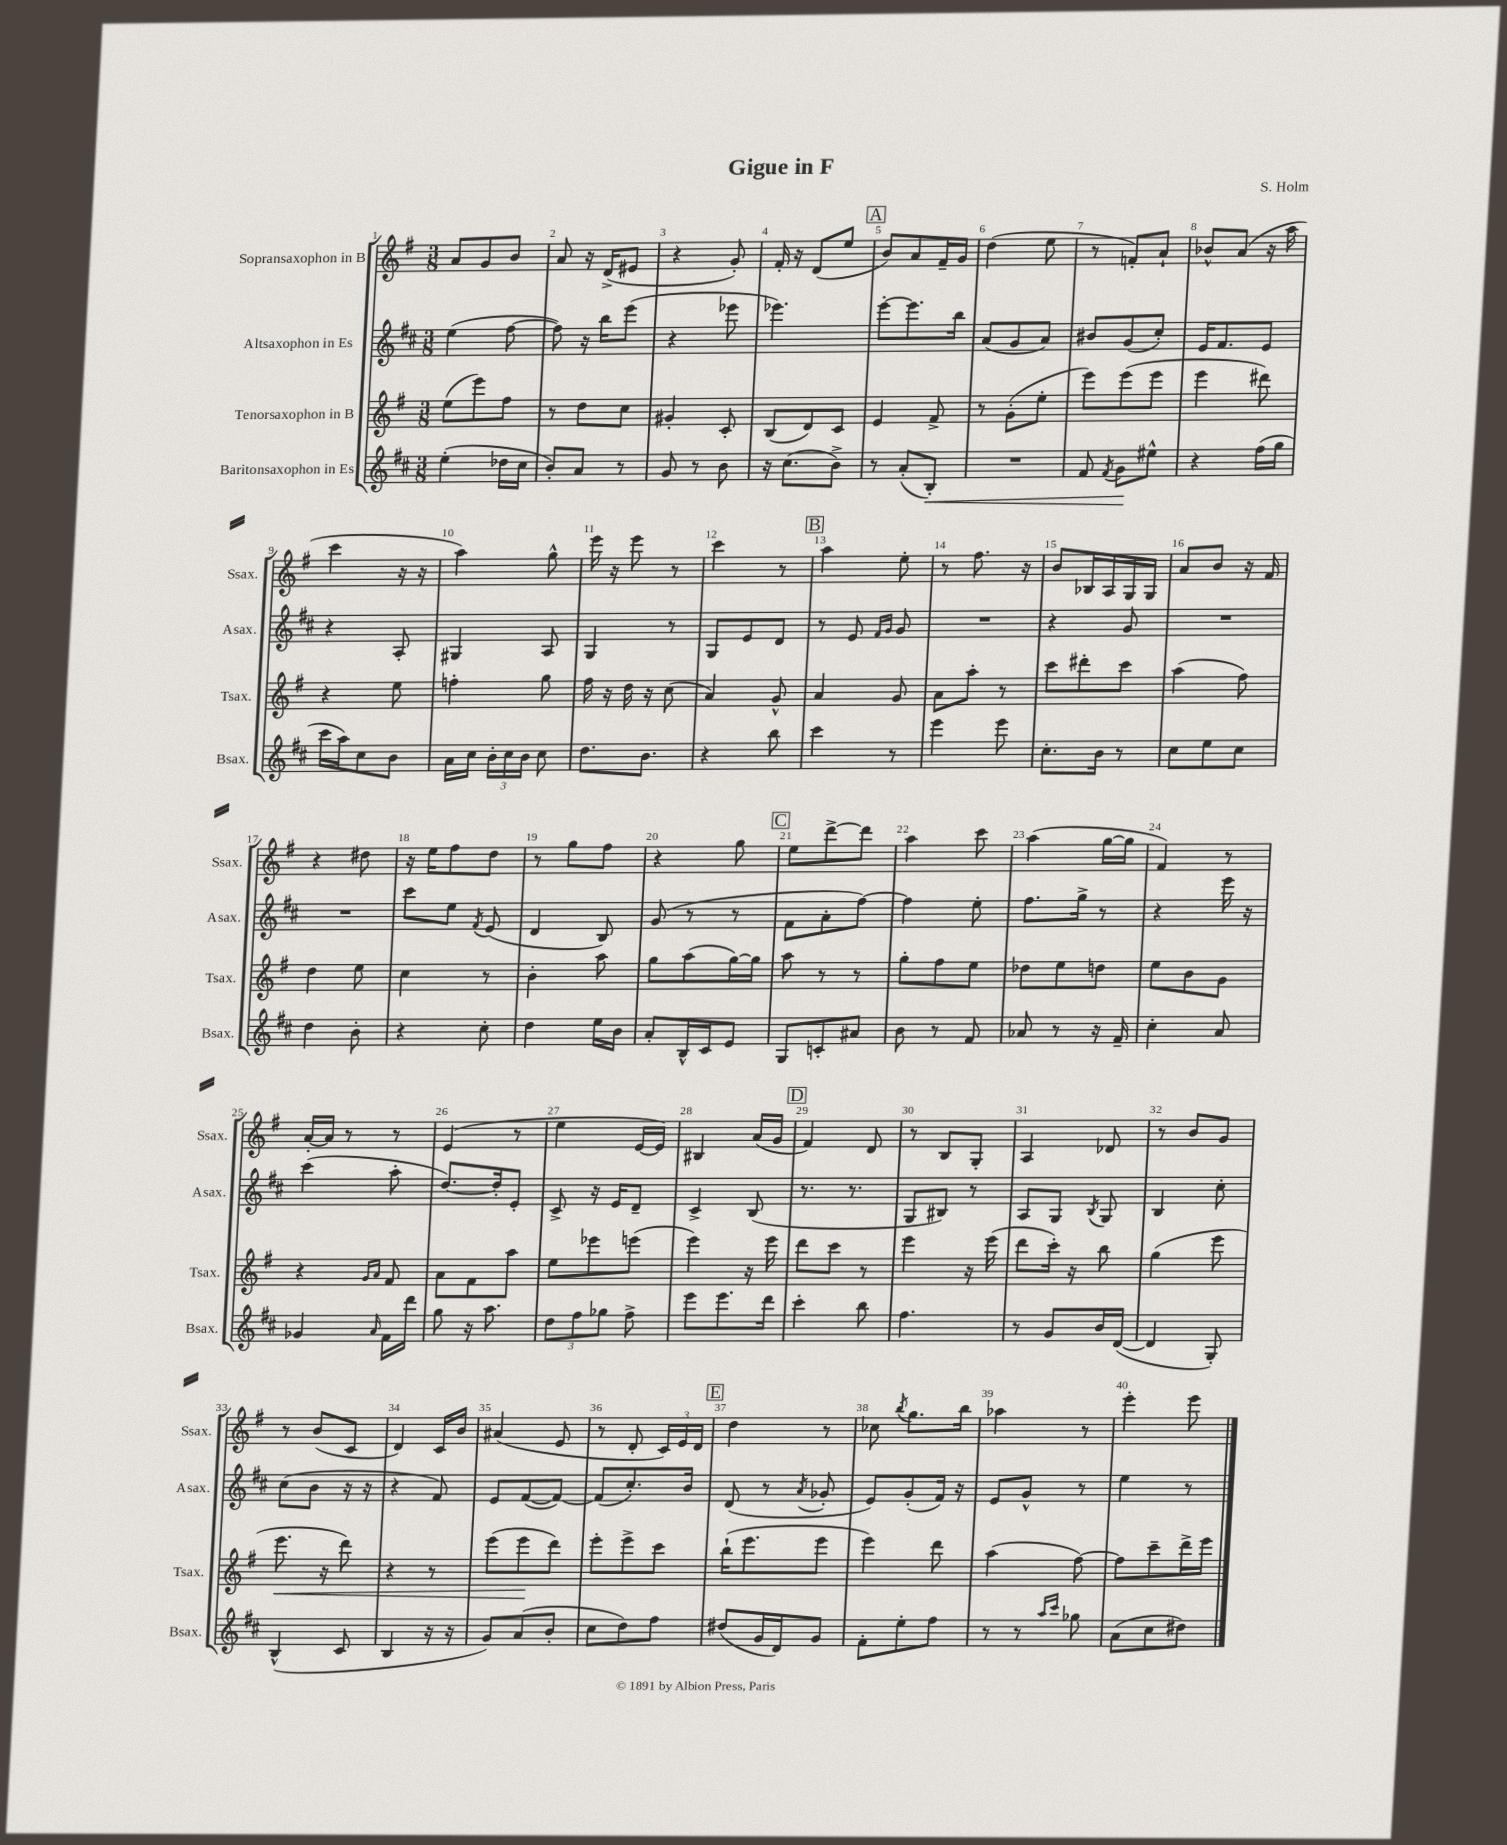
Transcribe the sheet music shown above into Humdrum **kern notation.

**kern	**dynam	**kern	**dynam	**kern	**kern
*part4	*part4	*part3	*part3	*part2	*part1
*staff4	*staff4	*staff3	*staff3	*staff2	*staff1
*I"Baritonsaxophon in Es	*	*I"Tenorsaxophon in B	*	*I"Altsaxophon in Es	*I"Sopransaxophon in B
*I'Bsax.	*	*I'Tsax.	*	*I'Asax.	*I'Ssax.
*clefG2	*	*clefG2	*	*clefG2	*clefG2
*k[f#c#]	*	*k[f#]	*	*k[f#c#]	*k[f#]
*M3/8	*	*M3/8	*	*M3/8	*M3/8
=1	=1	=1	=1	=1	=1
(4ee'\	.	(8ee\L	.	(4ee\	8a/L
.	.	8eee\)	.	.	8g/
16dd-X\LL	.	8ff#\J	.	[8ff#\	8b/J
16cc#\JJ	.	.	.	.	.
=2	=2	=2	=2	=2	=2
8b'/L)	.	8r	.	8ff#\])	8a/
8a/J	.	8dd\L	.	16r	16r
.	.	.	.	16bb\KL	(16d^/KL
8r	.	8cc\J	.	(8eee\J	8e#X/J
=3	=3	=3	=3	=3	=3
8g/	.	4g#X'/	.	4r	4r
8r	.	.	.	.	.
8b\	.	8c'/	.	8eee-X\	8g'/)
=4	=4	=4	=4	=4	=4
16r	.	(8B/L	.	4.eee-X\)	16f#'/
(8.cc#\L	.	.	.	.	16r
.	.	8d/)	.	.	(8d/L
8b^\J)	.	8c/J	.	.	8ee/J
!!LO:REH:place=s1:t=A
=5	=5	=5	=5	=5	=5
8r	.	4e/	.	[8eee'\L	8b/L)
(8a'/L	.	.	.	8.eee\]	8a/
!	!LO:HP:b	!	!	!	!
8B'/J)	<	8f#^/	.	.	16f#~/L
.	.	.	.	16bb\Jk	16g/JJ
=6	=6	=6	=6	=6	=6
4.r	.	8r	.	(8a/L	(4dd\
.	.	(8g'\L	.	8g/	.
.	.	8ee'\J	.	8a/J)	8ee\
=7	=7	=7	=7	=7	=7
8f#/	.	8eee\L)	.	8b#X/L	8r
8qf#/	.	.	.	.	.
8g\L	.	(8eee\	.	(8g/	8fn'/L)
8ee#X^^\J	[	8eee\J	.	8cc#'/J)	8a`/J
=8	=8	=8	=8	=8	=8
4r	.	4eee\	.	16e/KL	8b-X^^/L
.	.	.	.	8.f#/	.
.	.	.	.	.	(8a/J
(16ff#\LL	.	8ddd#X\)	.	8e/J	16r
16gg\JJ	.	.	.	.	16aa\
!!LO:LB:g=z
=9	=9	=9	=9	=9	=9
16ccc#\LL	.	4r	.	4r	4ccc\
16aa\J)	.	.	.	.	.
8cc#\	.	.	.	.	.
8b\J	.	8ee\	.	8A'/	16r
.	.	.	.	.	16r
=10	=10	=10	=10	=10	=10
16a\LL	.	4ffn'\	.	4G#X/	4aa\)
16cc#\JJ	.	.	.	.	.
24b'\LL	.	.	.	.	.
24cc#\	.	.	.	.	.
24b\JJ	.	.	.	.	.
8cc#\	.	8gg\	.	8A/	8gg^^\
=11	=11	=11	=11	=11	=11
8.dd\L	.	16ff#\	.	4G/	16eee\
.	.	16r	.	.	16r
.	.	16dd\	.	.	8eee\
8.b\J	.	16r	.	.	.
.	.	(8cc\	.	8r	8r
=12	=12	=12	=12	=12	=12
4r	.	4a/)	.	8G/L	4ccc\
.	.	.	.	8e/	.
8bb\	.	8g^^/	.	8d/J	8r
!!LO:REH:place=s1:t=B
=13	=13	=13	=13	=13	=13
4ccc#\	.	4a/	.	8r	4aa\
.	.	.	.	8e/	.
.	.	.	.	16qqf#/LL	.
.	.	.	.	16qqg/JJ	.
8r	.	8g/	.	8g/	8ee'\
=14	=14	=14	=14	=14	=14
4eee\	.	8a\L	.	4.r	8r
.	.	8aa'\J	.	.	8.ff#\
8eee\	.	8r	.	.	.
.	.	.	.	.	16r
=15	=15	=15	=15	=15	=15
8.cc#'\L	.	8ccc\L	.	4r	8b/L
.	.	8ddd#X'\	.	.	16B-X/L
16b\Jk	.	.	.	.	16A/
8r	.	8ccc\J	.	8g/	16G/
.	.	.	.	.	16G/JJ
=16	=16	=16	=16	=16	=16
8cc#\L	.	(4aa\	.	4.r	8a/L
8ee\	.	.	.	.	8b/J
8cc#\J	.	8ff#\)	.	.	16r
.	.	.	.	.	16f#/
!!LO:LB:g=z
=17	=17	=17	=17	=17	=17
4dd\	.	4dd\	.	4.r	4r
8b'\	.	8ee\	.	.	8dd#X\
=18	=18	=18	=18	=18	=18
4r	.	4cc\	.	8ccc#\L	16r
.	.	.	.	.	16ee\KL
.	.	.	.	8ee\J	8ff#\
.	.	.	.	8qf#/	.
8cc#'\	.	8r	.	(8e/	8dd\J
=19	=19	=19	=19	=19	=19
4dd\	.	4b'\	.	4d/	8r
.	.	.	.	.	8gg\L
16ee\LL	.	8aa\	.	8B/)	8ff#\J
16b\JJ	.	.	.	.	.
=20	=20	=20	=20	=20	=20
8a'/L	.	8gg\L	.	(8g/	4r
16B^^/L	.	(8aa\	.	8r	.
16c#/J	.	.	.	.	.
8e/J	.	[16gg\L)	.	8r	8gg\
.	.	16gg\JJ]	.	.	.
!!LO:REH:place=s1:t=C
=21	=21	=21	=21	=21	=21
8G/L	.	8aa\	.	8f#\L	8ee\L
8cn'/	.	8r	.	8a'\	[8ddd^\
8a#X/J	.	8r	.	[8ff#\J)	8ddd\J]
=22	=22	=22	=22	=22	=22
8b\	.	8gg'\L	.	4ff#\]	4aa\
8r	.	8ff#\	.	.	.
8f#/	.	8ee\J	.	8ee'\	8ccc\
=23	=23	=23	=23	=23	=23
8a-X/	.	8dd-X\L	.	8.ff#\L	(4aa\
8r	.	8ee\	.	.	.
.	.	.	.	16gg^\Jk	.
16r	.	8ddn\J	.	8r	[16gg\LL
16f#~/	.	.	.	.	16gg\JJ]
=24	=24	=24	=24	=24	=24
4cc#'\	.	8ee\L	.	4r	4f#/)
.	.	8b\	.	.	.
8a/	.	8g\J	.	16eee\	8r
.	.	.	.	16r	.
!!LO:LB:g=z
=25	=25	=25	=25	=25	=25
4g-X/	.	4r	.	(4ccc#\	[16a'/LL
.	.	.	.	.	16a/JJ]
.	.	.	.	.	8r
.	.	16qqg/LL	.	.	.
16qqa/	.	16qqa/JJ	.	.	.
16f#\LL	.	8f#/	.	8aa'\	8r
16ddd\JJ	.	.	.	.	.
=26	=26	=26	=26	=26	=26
8gg\	.	8a\L	.	[8.dd/L)	(4e/
16r	.	8f#\	.	.	.
8.aa\	.	.	.	16dd'/k]	.
.	.	8aa\J	.	8e'/J	8r
=27	=27	=27	=27	=27	=27
12dd\L	.	8ee\L	.	8c#^/	4ee\
12ff#\	.	.	.	.	.
.	.	8eee-X\	.	16r	.
12gg-X\J	.	.	.	.	.
.	.	.	.	16e/KL	.
8ff#^\	.	(8eeen\J	.	8d~/J	[16e/LL
.	.	.	.	.	16e/JJ])
=28	=28	=28	=28	=28	=28
8eee\L	.	4eee\)	.	4c#^/	4B#X/
8.eee\	.	.	.	.	.
.	.	16r	.	(8B/	(16a/LL
16ddd\Jk	.	16eee\	.	.	16g/JJ
!!LO:REH:place=s1:t=D
=29	=29	=29	=29	=29	=29
4ccc#'\	.	8ddd\L	.	8.r	4f#/)
.	.	8ccc\J	.	.	.
.	.	.	.	8.r	.
8bb\	.	8r	.	.	8d/
=30	=30	=30	=30	=30	=30
4.ff#\	.	4eee\	.	8G/L	8r
.	.	.	.	8B#X/J)	8B/L
.	.	16r	.	8r	8G'/J
.	.	(16eee\	.	.	.
=31	=31	=31	=31	=31	=31
8r	.	8ddd\L	.	8A/L	4A/
8g/L	.	16ccc'\Jk)	.	8G/J	.
.	.	16r	.	.	.
.	.	.	.	8qB/	.
16b/L	.	8bb\	.	8G/	8d-X/
([16d/JJ	.	.	.	.	.
=32	=32	=32	=32	=32	=32
4d/]	.	(4gg\	.	4B/	8r
.	.	.	.	.	8b/L
8G'/)	.	8eee\	.	8cc#'\	8g/J
!!LO:LB:g=z
=33	=33	=33	=33	=33	=33
!	!	!	!LO:HP:b	!	!
(4B^^/	.	8.eee\	<	(8cc#\L	8r
.	.	.	.	8b\J	(8b/L
.	.	16r	.	.	.
8c#/	.	8ddd\)	.	16r	8c/J
.	.	.	.	16r	.
=34	=34	=34	=34	=34	=34
4B/	.	4r	.	4r	4d/)
16r	.	8r	.	8f#/)	16c/LL
16r	.	.	.	.	16b/JJ
=35	=35	=35	=35	=35	=35
8g/L)	.	(8eee\L	.	8e/L	(4a#X/
(8a/	.	8eee\	.	([8f#/	.
8b'/J	.	8ddd\J)	[	8f#/J_)	8e/
=36	=36	=36	=36	=36	=36
8cc#\L	.	8eee'\L	.	(8f#/L]	8r
8dd\)	.	8eee^\	.	8.cc#'/)	8d'/
8ff#\J	.	8ccc\J	.	.	24c/LL)
.	.	.	.	.	24e/
.	.	.	.	16b/Jk	.
.	.	.	.	.	24d/JJ
!!LO:REH:place=s1:t=E
=37	=37	=37	=37	=37	=37
(8dd#X/L	.	(16bb`\KL	.	(8d/	4dd\
.	.	8.eee\	.	.	.
16g/L	.	.	.	8r	.
16d/J)	.	.	.	.	.
.	.	.	.	8qa/	.
8g/J	.	8eee\J	.	8g-X'/	8r
=38	=38	=38	=38	=38	=38
8f#'\L	.	4eee\)	.	8e/L)	8cc-X\
.	.	.	.	.	8qbb/
8ee'\	.	.	.	(8g'/	8.gg\L
8ff#\J	.	8ddd\	.	16f#/Jk)	.
.	.	.	.	16r	16bb\Jk
=39	=39	=39	=39	=39	=39
8r	.	(4aa\	.	8e/L	4aa-X\
8r	.	.	.	8g^^/J	.
16qqaa/LL	.	.	.	.	.
16qqccc#/JJ	.	.	.	.	.
8gg-X\	.	[8ff#\)	.	8r	8r
=40	=40	=40	=40	=40	=40
(8a\L	.	8ff#\L]	.	4ee\	4eee'\
8cc#\	.	8ccc~\	.	.	.
8dd#X\J)	.	16ddd^\L	.	8r	8eee\
.	.	16eee\JJ	.	.	.
==	==	==	==	==	==
*-	*-	*-	*-	*-	*-
